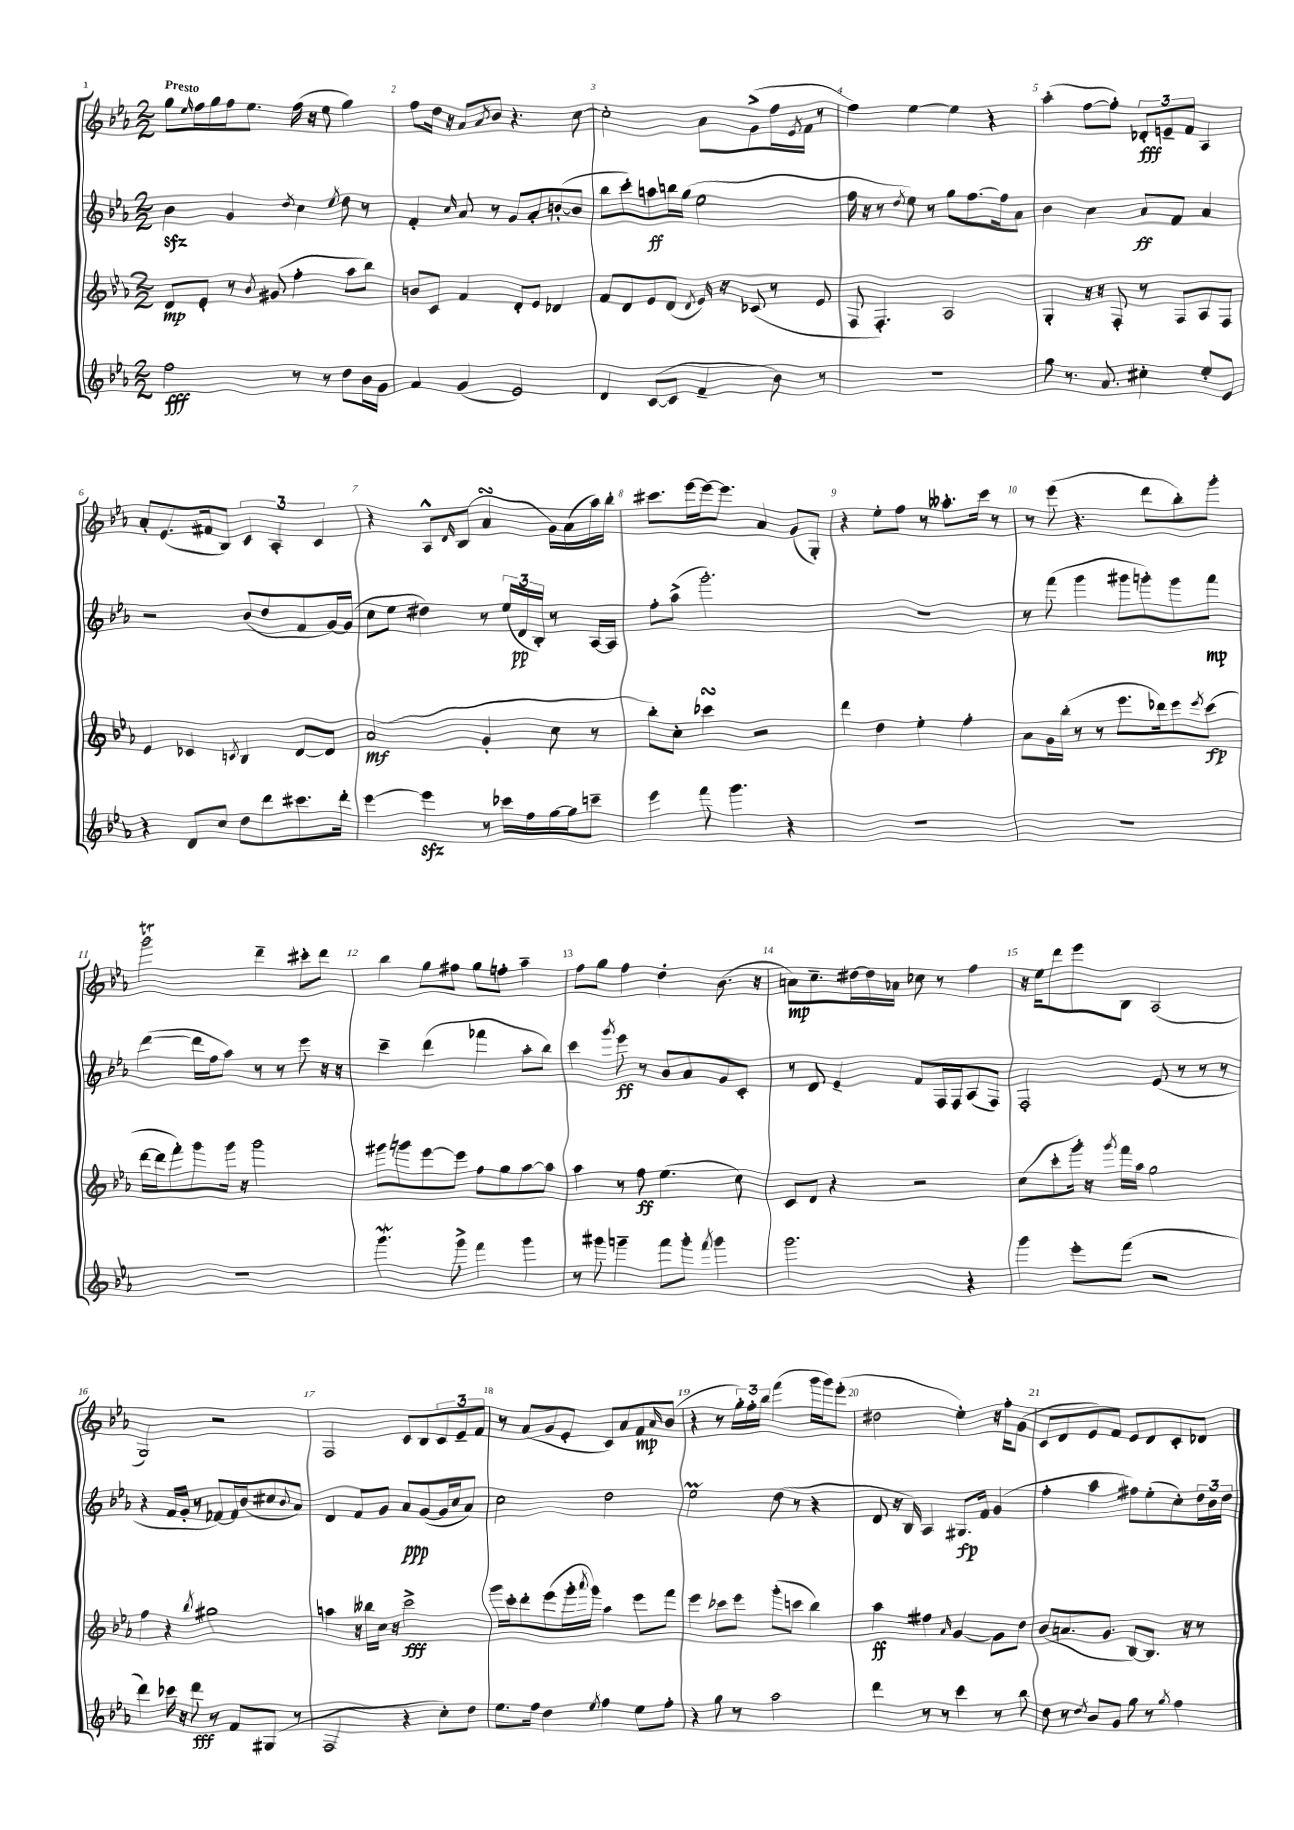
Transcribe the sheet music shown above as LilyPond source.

<<
\new StaffGroup <<
\new Staff = "s0" {
    \clef treble \key ees \major \numericTimeSignature \time 2/2 \tempo "Presto"
    g''8 \grace { ees''16 } f''16 g''16 f''16 ees''8. f''16( r16 ees''8 g''4) |
    f''8 d''16 r16 aes'8 \acciaccatura { aes'8 } bes'8 r4. c''8~ |
    c''2-. aes'8 g'8->( f''16 \acciaccatura { ees'8 } f'16 r8 |
    f''4) ees''4~ ees''4 r4 |
    aes''4-.( f''8~ f''8-.) \tuplet 3/2 { des'8-.\fff e'8-- f'8 } aes4 |
    aes'8-. ees'8.( fis'16 bes8) \tuplet 3/2 { c'4 aes4-. c'4 } |
    r4 aes8-^ \grace { d'16 } bes8( aes'4\turn g'16) aes'16( aes''16) bes''16-. |
    cis'''8. ees'''16~ ees'''16~ ees'''8. aes'4 g'8( g8-.) |
    r4 ees''8-. f''8 r8 aeses''8.-. c'''16 r8 |
    r8 ees'''8( r4. d'''8 bes''8-.) g'''8-. |
    g'''2\trill d'''4-- cis'''8-. d'''8 |
    bes''4 g''8 fis''8 g''8 f''8-. aes''4-- |
    f''8 g''8 f''4 d''4-. bes'8.( r16 |
    a'8\mp) c''8.-- dis''16~ dis''16 aes'16 ces''8 r8 f''4 |
    r16 ees''16 d'''8 ees'''8 bes8 aes2( |
    g2) r2 |
    f2 c'8 bes8 \tuplet 3/2 { c'8 ees'8-- f'8 } |
    r8 aes'8( g'8 ees'8-. c'8) aes'8 f'8\mp \grace { aes'16 } bes'8( |
    r4 r8 \tuplet 3/2 { g''16-.) f''16-. bes''16 } f'''4( g'''16 g'''16) ees'''8-.( |
    dis''2 ees''4-.) r16 f''16-. g'8( |
    c'8 d'8 ees'8) f'8 ees'8 d'8 c'8-. des'8 \bar "|." |
}
\new Staff = "s1" {
    \clef treble \key ees \major \numericTimeSignature \time 2/2
    bes'4\sfz g'4 \acciaccatura { d''8 } c''4 \acciaccatura { ees''8 } d''8 r8 |
    f'4-. \grace { c''16 } aes'8 r8 g'8 aes'8-. b'8~-.( b'8 |
    bes''8 c'''8-.) a''8\ff b''16 g''16( ees''2 |
    f''16 r16 r8 \acciaccatura { d''8 } ees''8) r8 g''8 f''8.~ f''16 aes'8 |
    bes'4 c''4 aes'8\ff f'8 aes'4 |
    r2 bes'8( d''8 f'8 g'16~) g'16( |
    c''8 ees''8 dis''4) r8 \tuplet 3/2 { ees''16( d'16\pp bes16-.) } r8 aes16~ aes16 |
    f''8-. aes''8->( g'''2.-.) |
    R1 |
    r8 f'''8( g'''4 gis'''8 g'''8-.) g'''8 f'''8\mp |
    d'''4~( d'''16 f''16 aes''8) r8 r8 ees'''8 r16 r16 |
    c'''4-- d'''4( fes'''4 aes''8-. bes''8) |
    c'''4 \acciaccatura { g'''8 } ees'''8\ff r8 bes'8 aes'8 g'8 c'8-. |
    r8 d'8 ees'4-- f'8 f16 f16 aes8( f8) |
    f2-. ees'8( r8 r8 r8 |
    r4 f'16 g'16-. r8 fes'8~) fes'16 bes'16( cis''8 \appoggiatura { bes'8 } aes'8) |
    d'4 f'8 g'8 aes'8\ppp g'8~( g'16 c''16 aes'8) |
    c''2 d''2 |
    ees''2\prall d''8( r8 r4 |
    d'8 r16 bes16) aes4 gis8.\fp f'16 g'4( |
    f''4-. aes''4 fis''8) ees''8-.( c''8-.) \tuplet 3/2 { d''16 bes'16 d''16 } \bar "|." |
}
\new Staff = "s2" {
    \clef treble \key ees \major \numericTimeSignature \time 2/2
    d'8\mp ees'8-. r8 \acciaccatura { bes'8 } gis'8( f''4-. aes''8 bes''8) |
    b'8 c'8 f'4 d'8-. ees'8 des'4 |
    f'8 d'8 ees'8 d'8( \acciaccatura { d'8 } ees'16) r16 ces'8( r8 ees'8 |
    f8 f4.-.) aes2 |
    g4-. r16 r16 f8-. r8 f8 aes8 f8 |
    ees'4 ces'4 \acciaccatura { c'8 } bes4 d'8~ d'8 |
    aes'2\mf( g'4-. c''8 r8 |
    bes''8-.) c''8-. ces'''4\turn r2 |
    d'''4 d''4 ees''4-. f''4-. |
    aes'8 g'16 bes''16-.( r8 r8 ees'''8. des'''16) ees'''8 \acciaccatura { ees'''8 } c'''8\fp( |
    d'''16~ d'''16 f'''8-.) g'''8 g'''16 r16 g'''2 |
    gis'''8 g'''8 ees'''8~ ees'''8 f''8 g''8 aes''8~ aes''8 |
    aes''4 r8 f''8\ff ees''4.( c''8) |
    c'8 d'8 r4 r2 |
    c''8( c'''8-. g'''16-.) r16 \acciaccatura { g'''8 } f'''16 aes''16 g''2 |
    f''4 r4 \acciaccatura { bes''8 } gis''2 |
    a''4 r16 beses''16 c''16 r16 c'''2->\fff |
    g'''16 c'''16-. d'''8-. ees'''8( g'''16-. \acciaccatura { aes'''8 } g'''16) aes''4 ees'''8 f'''8 |
    ees'''4 ces'''8 ees'''8 g'''8-.( c'''8 bes''4) |
    aes''4\ff fis''4 \grace { aes'16 } g'4~ g'8 d''8 |
    bes'8( a'8. g'8. bes8~) bes8. r16 r8 \bar "|." |
}
\new Staff = "s3" {
    \clef treble \key ees \major \numericTimeSignature \time 2/2
    f''2\fff r8 r8 d''8 bes'16 g'16 |
    f'4 g'4( ees'2) |
    d'4 c'8~( c'8 f'4-- bes'8) r8 |
    R1 |
    g''8 r8. aes'8. cis''4-. ees''8-. ees'8 |
    r4 d'8 c''8 d''8 d'''8 cis'''8. d'''16-. |
    ees'''4~ ees'''4\sfz r8 ces'''16 f''16 g''16~ g''16 c'''8-- |
    ees'''4 f'''8 g'''4. r4 |
    R1 |
    R1 |
    R1 |
    g'''4.\mordent g'''8-> f'''4 g'''4 |
    r8 gis'''8 g'''4-- f'''8 g'''8-. \acciaccatura { f'''8 } g'''4 |
    g'''2. r4 |
    g'''4 ees'''8-. f'''8( r2 |
    d'''4) ces'''16 r16 d'''8\fff r8 f'8 gis8( r8 |
    f2 r4 c''8-.) d''8 |
    ees''8. f''16 d''4 \acciaccatura { ees''8 } f''4 ees''8 f''8-. |
    r4 g''8 r8 aes''2 |
    d'''4 r8 r8 c'''4 r8 bes''8 |
    d''8 r8 \acciaccatura { d''8 } bes'8 g'8 g''8 r8 \acciaccatura { g''8 } f''4 \bar "|." |
}
>>
>>
\layout { \context { \Score \override BarNumber.break-visibility = ##(#f #t #t) barNumberVisibility = #all-bar-numbers-visible } }
